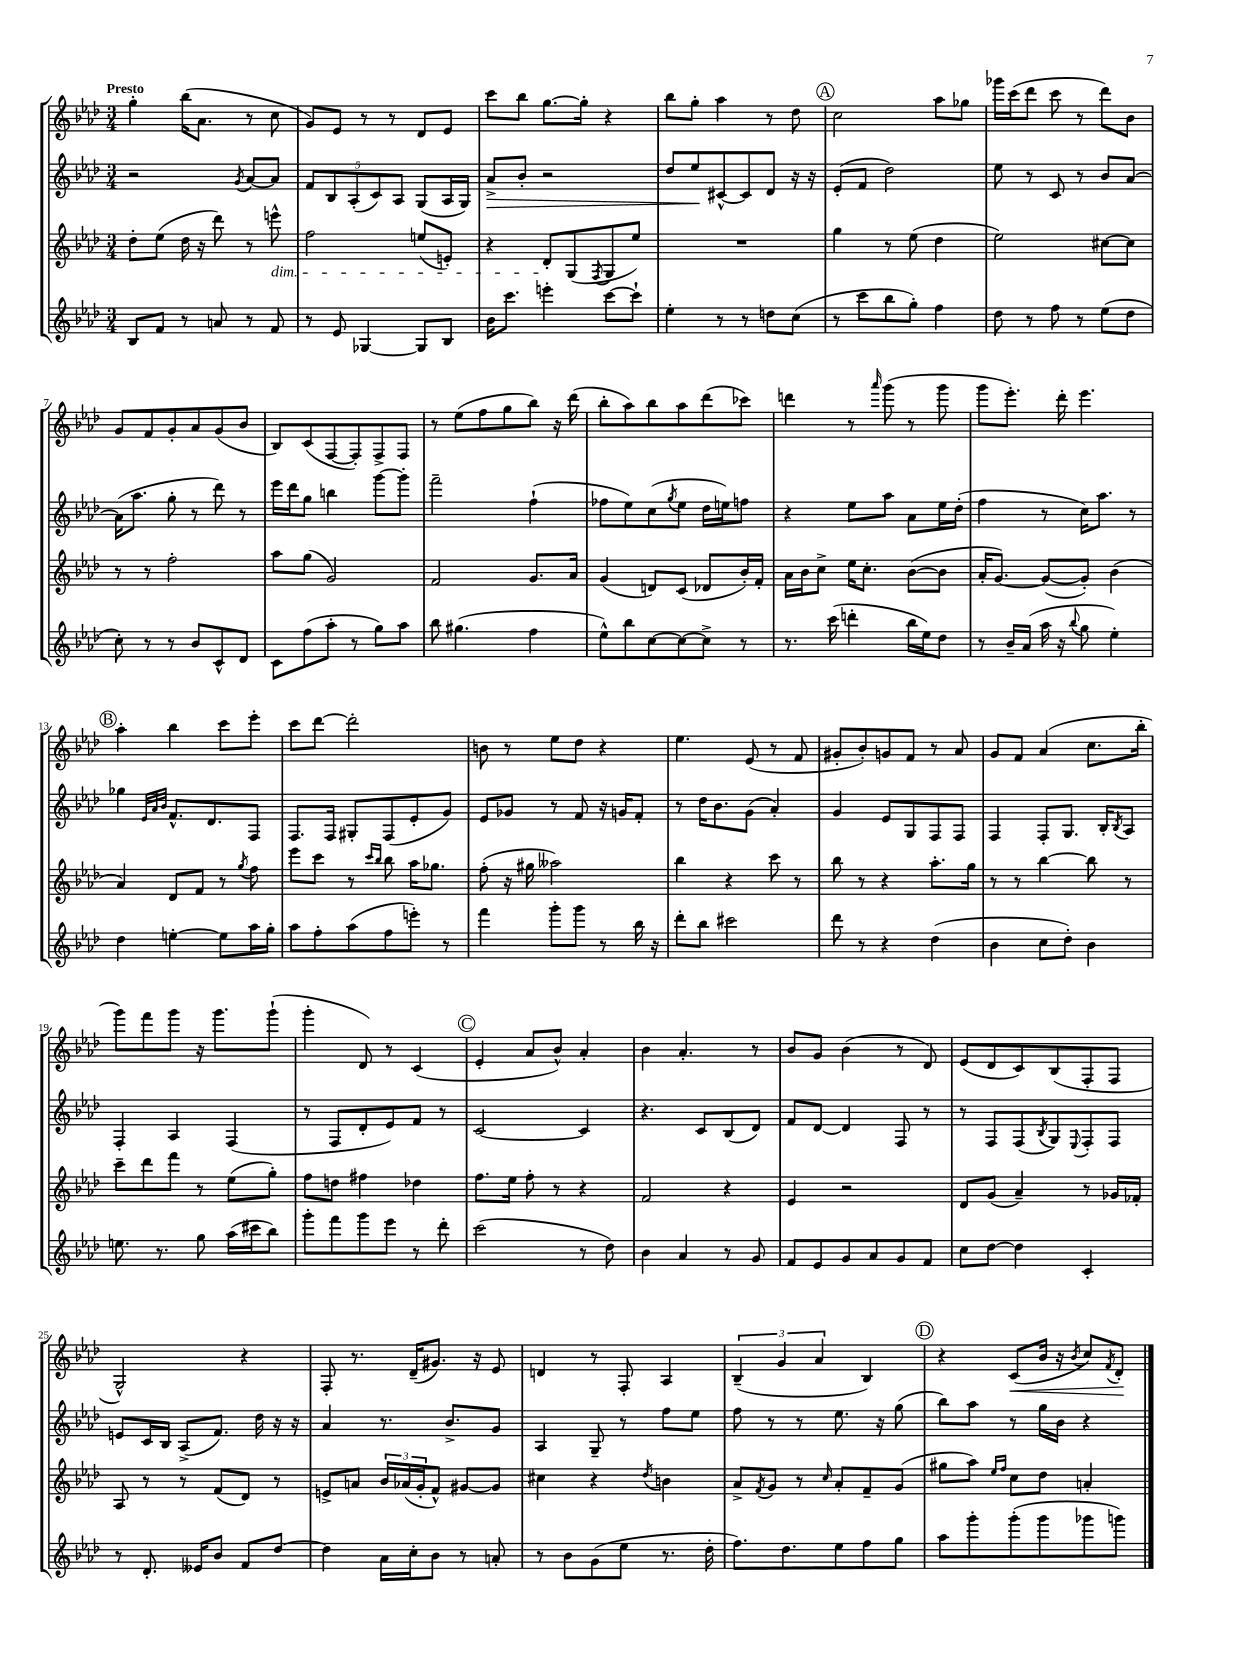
<<
\new StaffGroup <<
\new Staff = "s0" {
    \clef treble \key aes \major \numericTimeSignature \time 3/4 \tempo "Presto"
    g''4-. bes''16( aes'8. r8 c''8 |
    g'8) ees'8 r8 r8 des'8 ees'8 |
    c'''8 bes''8 g''8.~ g''16-. r4 |
    bes''8 g''8-. aes''4 r8 des''8 |
    \mark \markup { \circle "A" } c''2 aes''8 ges''8 |
    ges'''16 c'''16( des'''8 c'''8 r8 des'''8) bes'8 |
    g'8 f'8 g'8-. aes'8 g'8( bes'8 |
    bes8) c'8( f8~ f8-.) f8-> f8 |
    r8 ees''8( f''8 g''8 bes''8) r16 des'''16( |
    bes''8-. aes''8) bes''8 aes''8 des'''8( ces'''8) |
    d'''4 r8 \grace { aes'''16 } g'''8( r8 g'''8 |
    g'''8 ees'''8.-.) des'''16-. ees'''4. |
    \mark \markup { \circle "B" } aes''4-. bes''4 c'''8 ees'''8-. |
    c'''8 des'''8~ des'''2-. |
    b'8 r8 ees''8 des''8 r4 |
    ees''4. ees'8( r8 f'8 |
    gis'8-. bes'8-.) g'8 f'8 r8 aes'8 |
    g'8 f'8 aes'4( c''8. bes''16-. |
    g'''8) f'''8 g'''8 r16 g'''8. g'''8-!( |
    g'''4-. des'8) r8 c'4( |
    \mark \markup { \circle "C" } ees'4-. aes'8 bes'8-^) aes'4-. |
    bes'4 aes'4.-. r8 |
    bes'8 g'8 bes'4( r8 des'8) |
    ees'8( des'8 c'8) bes8( f8-. f8 |
    g2-^) r4 |
    f8-. r8. des'16--( gis'8.) r16 ees'8 |
    d'4 r8 f8-. aes4 |
    \tuplet 3/2 { bes4--( g'4 aes'4 } bes4) |
    \mark \markup { \circle "D" } r4 c'8\<( bes'16 r16 \acciaccatura { bes'8 } c''8) \acciaccatura { f'8 } des'8-.\! \bar "|." |
}
\new Staff = "s1" {
    \clef treble \key aes \major \numericTimeSignature \time 3/4
    r2 \acciaccatura { g'8 } aes'8~ aes'8 |
    \tuplet 5/4 { f'8 bes8 aes8-.( c'8) aes8 } g8( aes16 g16) |
    aes'8->\> bes'8-. r2 |
    des''8 ees''8\! cis'8~-^ cis'8 des'8 r16 r16 |
    \mark \markup { \circle "A" } ees'8-.( f'8 des''2) |
    ees''8 r8 c'8 r8 bes'8 aes'8~ |
    aes'16( aes''8. g''8-. r8 des'''8) r8 |
    ees'''16 des'''16 g''8 b''4 g'''8~ g'''8-. |
    f'''2-- f''4-!( |
    fes''8 ees''8) c''8( \acciaccatura { g''8 } ees''8 des''16 e''16) f''8 |
    r4 ees''8 aes''8 aes'8 ees''16 des''16-.( |
    f''4 r8 c''16) aes''8. r8 |
    \mark \markup { \circle "B" } ges''4 \grace { ees'32 aes'32 bes'32 } f'8.-^ des'8. f8 |
    f8. f16 gis8-. f8( ees'8-. g'8) |
    ees'8 ges'8 r8 f'8 r16 g'16 f'8-. |
    r8 des''16 bes'8. g'8( aes'4-.) |
    g'4 ees'8 g8 f8 f8 |
    f4 f8-. g8. bes16-. \acciaccatura { bes8 } aes8 |
    f4-. aes4 f4( |
    r8 f8 des'8-. ees'8) f'8 r8 |
    \mark \markup { \circle "C" } c'2~ c'4 |
    r4. c'8 bes8( des'8) |
    f'8 des'8~ des'4 f8 r8 |
    r8 f8 f8( \acciaccatura { bes8 } g8) \appoggiatura { ees8 } f8-. f8 |
    e'8 c'16 bes16 aes8->( f'8.) des''16 r16 r16 |
    aes'4 r8. bes'8.-> g'8 |
    aes4 g8-- r8 f''8 ees''8 |
    f''8 r8 r8 ees''8. r16 g''8( |
    \mark \markup { \circle "D" } bes''8) aes''8 r8 g''16 bes'16 r4 \bar "|." |
}
\new Staff = "s2" {
    \clef treble \key aes \major \numericTimeSignature \time 3/4
    des''8-. ees''8( des''16 r16 des'''8) r8 e'''8-^\dim |
    f''2 e''8( e'8-.) |
    r4 des'8-.\! g8( \acciaccatura { f8 } g8 ees''8) |
    R2. |
    \mark \markup { \circle "A" } g''4 r8 ees''8( des''4 |
    ees''2) cis''8~ cis''8 |
    r8 r8 f''2-. |
    aes''8 g''8( g'2) |
    f'2 g'8. aes'16 |
    g'4( d'8) c'8( des'8 bes'16-.) f'16-. |
    aes'16 bes'16 c''8-> ees''16 c''8.-. bes'8~( bes'8 |
    aes'16-. g'8.~) g'8~( g'8-.) bes'4( |
    \mark \markup { \circle "B" } aes'4) des'8 f'8 r8 \acciaccatura { g''8 } f''8 |
    ees'''8 c'''8 r8 \grace { c'''16 bes''16 } bes''8 aes''16 ges''8. |
    f''8-.( r16 gis''16 aeses''2) |
    bes''4 r4 c'''8 r8 |
    bes''8 r8 r4 aes''8.-. g''16 |
    r8 r8 bes''4~ bes''8 r8 |
    c'''8-- des'''8 f'''8 r8 ees''8( g''8-.) |
    f''8 d''8 fis''4 des''4 |
    \mark \markup { \circle "C" } f''8. ees''16 f''8-. r8 r4 |
    f'2 r4 |
    ees'4 r2 |
    des'8 g'8( aes'4--) r8 ges'16 fes'16-. |
    aes8 r8 r8 f'8( des'8) r8 |
    e'8-> a'8 \tuplet 3/2 { bes'16 aes'16( g'16-. } f'8-^) gis'8~ gis'8 |
    cis''4 r4 \acciaccatura { des''8 } b'4 |
    aes'8-> \acciaccatura { f'8 } g'8 r8 \grace { c''16 } aes'8-. f'8-- g'8( |
    \mark \markup { \circle "D" } gis''8 aes''8) \grace { ees''16 f''16 } c''8 des''8 a'4-. \bar "|." |
}
\new Staff = "s3" {
    \clef treble \key aes \major \numericTimeSignature \time 3/4
    bes8 f'8 r8 a'8 r8 f'8 |
    r8 ees'8 ges4~ ges8 bes8 |
    bes'16 c'''8. e'''4-. c'''8~ c'''8-! |
    ees''4-. r8 r8 d''8 c''8( |
    \mark \markup { \circle "A" } r8 c'''8 bes''8 g''8-.) f''4 |
    des''8 r8 f''8 r8 ees''8( des''8 |
    c''8-.) r8 r8 bes'8 c'8-^ des'8 |
    c'8 f''8( aes''8-. r8 g''8) aes''8 |
    bes''8 gis''4.( f''4 |
    ees''8-^) bes''8 c''8~ c''8~ c''8-> r8 |
    r8. c'''16( d'''4-. bes''16 ees''16) des''8 |
    r8 bes'16-- aes'16( aes''16 r16 \appoggiatura { bes''8 } g''8 ees''4-.) |
    \mark \markup { \circle "B" } des''4 e''4~-. e''8 aes''16 g''16-. |
    aes''8 f''8-. aes''8( f''8 e'''8-.) r8 |
    f'''4 g'''8-. g'''8 r8 bes''16 r16 |
    des'''8-. bes''8 cis'''2 |
    des'''8 r8 r4 des''4( |
    bes'4 c''8 des''8-.) bes'4 |
    e''8. r8. g''8 aes''16( cis'''16 bes''8) |
    g'''8-. f'''8 g'''8 ees'''8 r8 des'''8-. |
    \mark \markup { \circle "C" } c'''2( r8 des''8) |
    bes'4 aes'4 r8 g'8 |
    f'8 ees'8 g'8 aes'8 g'8 f'8 |
    c''8 des''8~ des''4 c'4-. |
    r8 des'8.-. eeses'16 bes'8 f'8 des''8~ |
    des''4 aes'16 c''16-. bes'8 r8 a'8-. |
    r8 bes'8 g'8( ees''8 r8. des''16-. |
    f''8.) des''8. ees''8 f''8 g''8 |
    \mark \markup { \circle "D" } aes''8 g'''8-. g'''8-.( g'''8 ges'''8 g'''8) \bar "|." |
}
>>
>>
